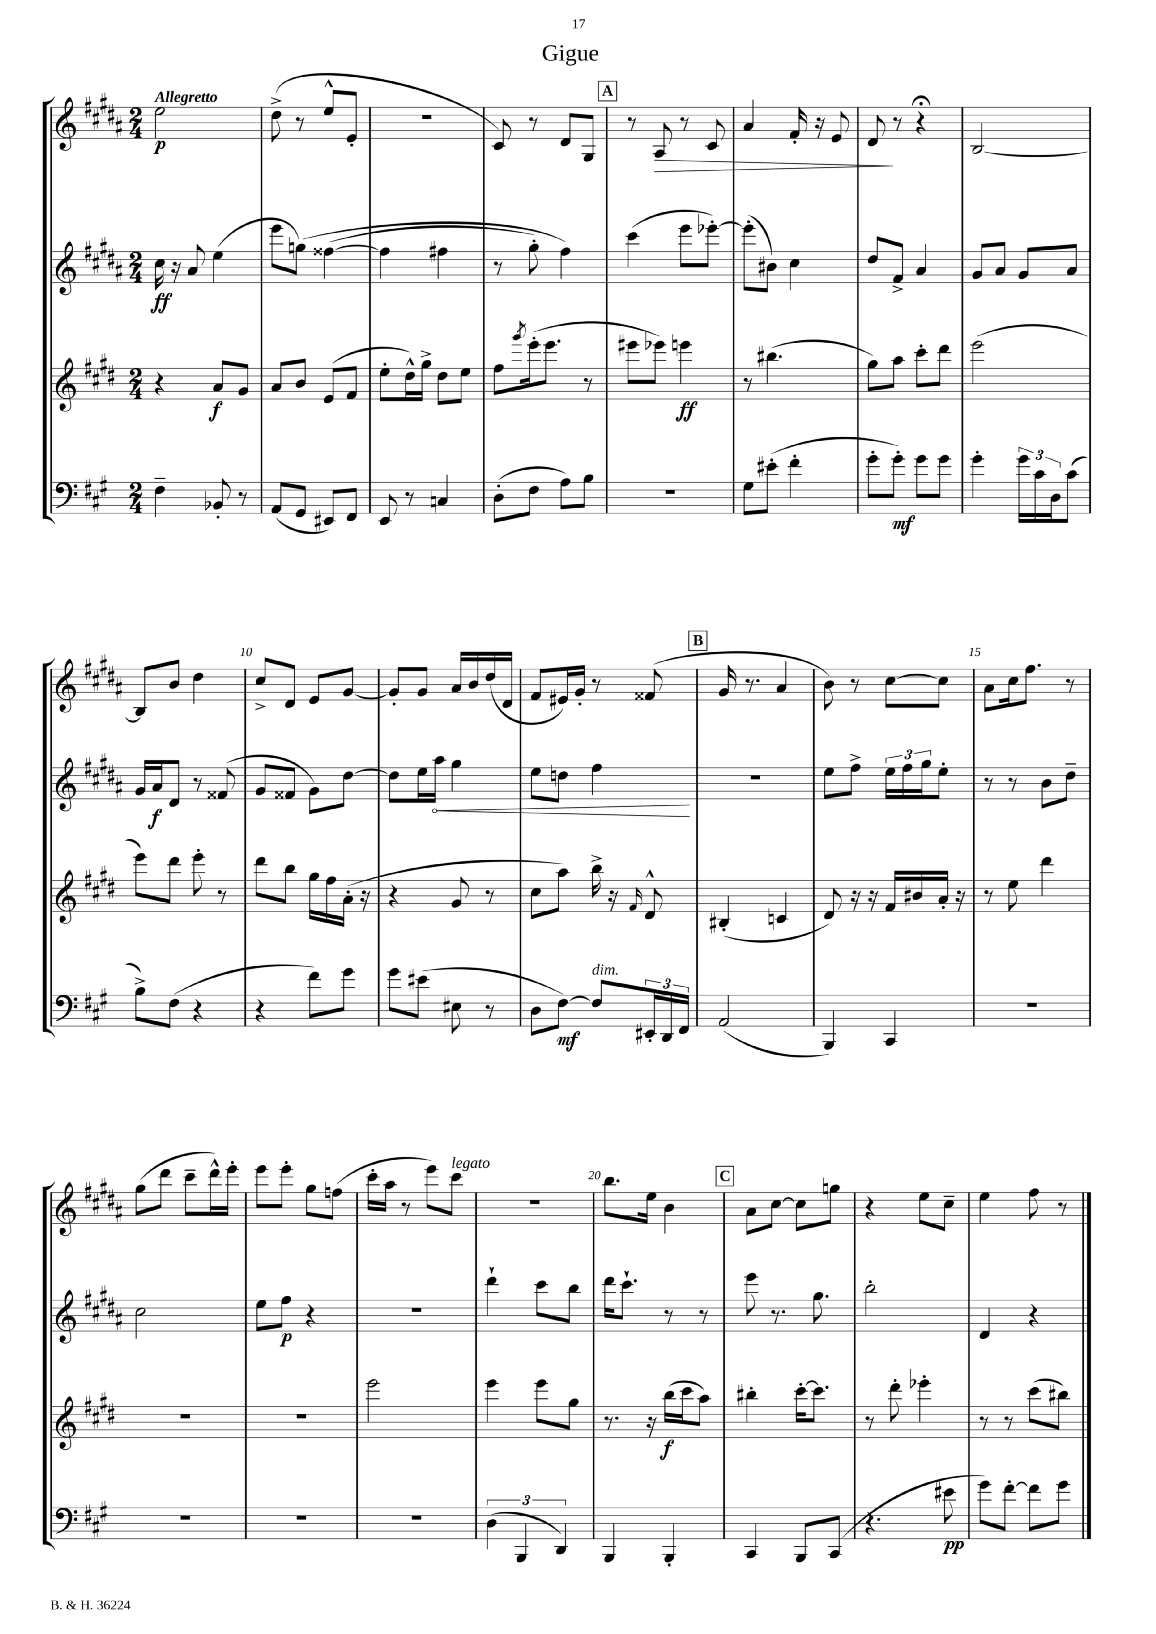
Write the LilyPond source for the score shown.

\header { title = "Gigue" }
<<
\new StaffGroup <<
\new Staff = "s0" {
    \clef treble \key b \major \numericTimeSignature \time 2/4 \tempo "Allegretto"
    e''2\p |
    dis''8->( r8 e''8-^ e'8-. |
    r2 |
    cis'8) r8 dis'8 gis8 |
    \mark \markup { \box "A" } r8 ais8\> r8 cis'8 |
    ais'4 fis'16-. r16 e'8 |
    dis'8\! r8 r4\fermata |
    b2~ |
    b8 b'8 dis''4 |
    cis''8-> dis'8 e'8 gis'8~ |
    gis'8-. gis'8 ais'16 b'16 dis''16( dis'16 |
    fis'8 eis'16) gis'16-. r8 fisis'8( |
    \mark \markup { \box "B" } gis'16 r8. ais'4 |
    b'8) r8 cis''8~ cis''8 |
    ais'8 cis''16 fis''8. r8 |
    gis''8( dis'''8 cis'''8-- dis'''16-^) e'''16-. |
    e'''8 e'''8-. gis''8 f''8( |
    cis'''16-. ais''16 r8 e'''8) cis'''8^\markup { \italic "legato" } |
    r2 |
    b''8. e''16 b'4 |
    \mark \markup { \box "C" } ais'8 cis''8~ cis''8 g''8 |
    r4 e''8 cis''8-- |
    e''4 fis''8 r8 \bar "|." |
}
\new Staff = "s1" {
    \clef treble \key b \major \numericTimeSignature \time 2/4
    cis''16\ff r16 ais'8 e''4( |
    e'''8 g''8)\( fisis''4~( |
    fisis''4 fis''4 |
    r8 gis''8-.) fis''4\) |
    \mark \markup { \box "A" } cis'''4( e'''8 ees'''8~-.) |
    ees'''8-.( bis'8) cis''4 |
    dis''8 fis'8-> ais'4 |
    gis'8 ais'8 gis'8 ais'8 |
    gis'16 ais'16\f dis'8 r8 fisis'8( |
    gis'8 fisis'8 gis'8) dis''8~ |
    dis''8 e''16 \once \override Hairpin.circled-tip = ##t ais''16\< gis''4 |
    e''8 d''8 fis''4\! |
    \mark \markup { \box "B" } R2 |
    e''8 fis''8-> \tuplet 3/2 { e''16 fis''16 gis''16 } e''8-. |
    r8 r8 b'8 dis''8-- |
    cis''2 |
    e''8 fis''8\p r4 |
    R2 |
    dis'''4-! cis'''8 b''8 |
    dis'''16 cis'''8.-! r8 r8 |
    \mark \markup { \box "C" } e'''8 r8. gis''8. |
    b''2-. |
    dis'4 r4 \bar "|." |
}
\new Staff = "s2" {
    \clef treble \key e \major \numericTimeSignature \time 2/4
    r4 a'8\f gis'8 |
    a'8 b'8 e'8( fis'8 |
    e''8-. dis''16-^) gis''16-> dis''8 e''8 |
    fis''8 \acciaccatura { gis'''8 } e'''16-.( e'''8. r8 |
    \mark \markup { \box "A" } eis'''8 ees'''8) e'''4\ff |
    r8 bis''4.( |
    gis''8) a''8 cis'''8-. dis'''8 |
    e'''2( |
    e'''8) dis'''8 e'''8-. r8 |
    dis'''8 b''8 gis''16 fis''16 a'16-.( r16 |
    r4 gis'8 r8 |
    cis''8 a''8) b''16-> r16 \grace { fis'16 } dis'8-^ |
    \mark \markup { \box "B" } bis4-.( c'4 |
    dis'8) r16 r16 fis'16 bis'16 a'16-. r16 |
    r8 e''8 dis'''4 |
    R2 |
    R2 |
    e'''2 |
    e'''4 e'''8 gis''8 |
    r8. r16 b''16\f( cis'''16 a''8) |
    \mark \markup { \box "C" } bis''4-. cis'''16~-. cis'''8. |
    r8 dis'''8-. ees'''4-. |
    r8 r8 cis'''8( bis''8) \bar "|." |
}
\new Staff = "s3" {
    \clef bass \key a \major \numericTimeSignature \time 2/4
    fis4-- bes,8-. r8 |
    a,8( gis,8 eis,8) fis,8 |
    e,8 r8 c4 |
    d8-.( fis8 a8) b8 |
    \mark \markup { \box "A" } R2 |
    gis8 eis'8-.( fis'4-. |
    gis'8-. gis'8-.\mf) gis'8 gis'8 |
    gis'4-. \tuplet 3/2 { gis'16 cis'16 d16 } cis'8( |
    b8->) fis8( r4 |
    r4 fis'8) gis'8 |
    gis'8 eis'8( eis8 r8 |
    d8 fis8~\mf) fis8^\markup { \italic "dim." } \tuplet 3/2 { eis,16-. d,16 fis,16 } |
    \mark \markup { \box "B" } a,2( |
    b,,4) cis,4 |
    R2 |
    R2 |
    R2 |
    R2 |
    \tuplet 3/2 { d4( b,,4 d,4) } |
    b,,4 b,,4-. |
    \mark \markup { \box "C" } cis,4 b,,8 cis,8( |
    r4. eis'8\pp |
    gis'8) fis'8~-. fis'8 gis'8 \bar "|." |
}
>>
>>
\layout { \context { \Score \override BarNumber.break-visibility = ##(#f #t #t) barNumberVisibility = #(every-nth-bar-number-visible 5) } }
